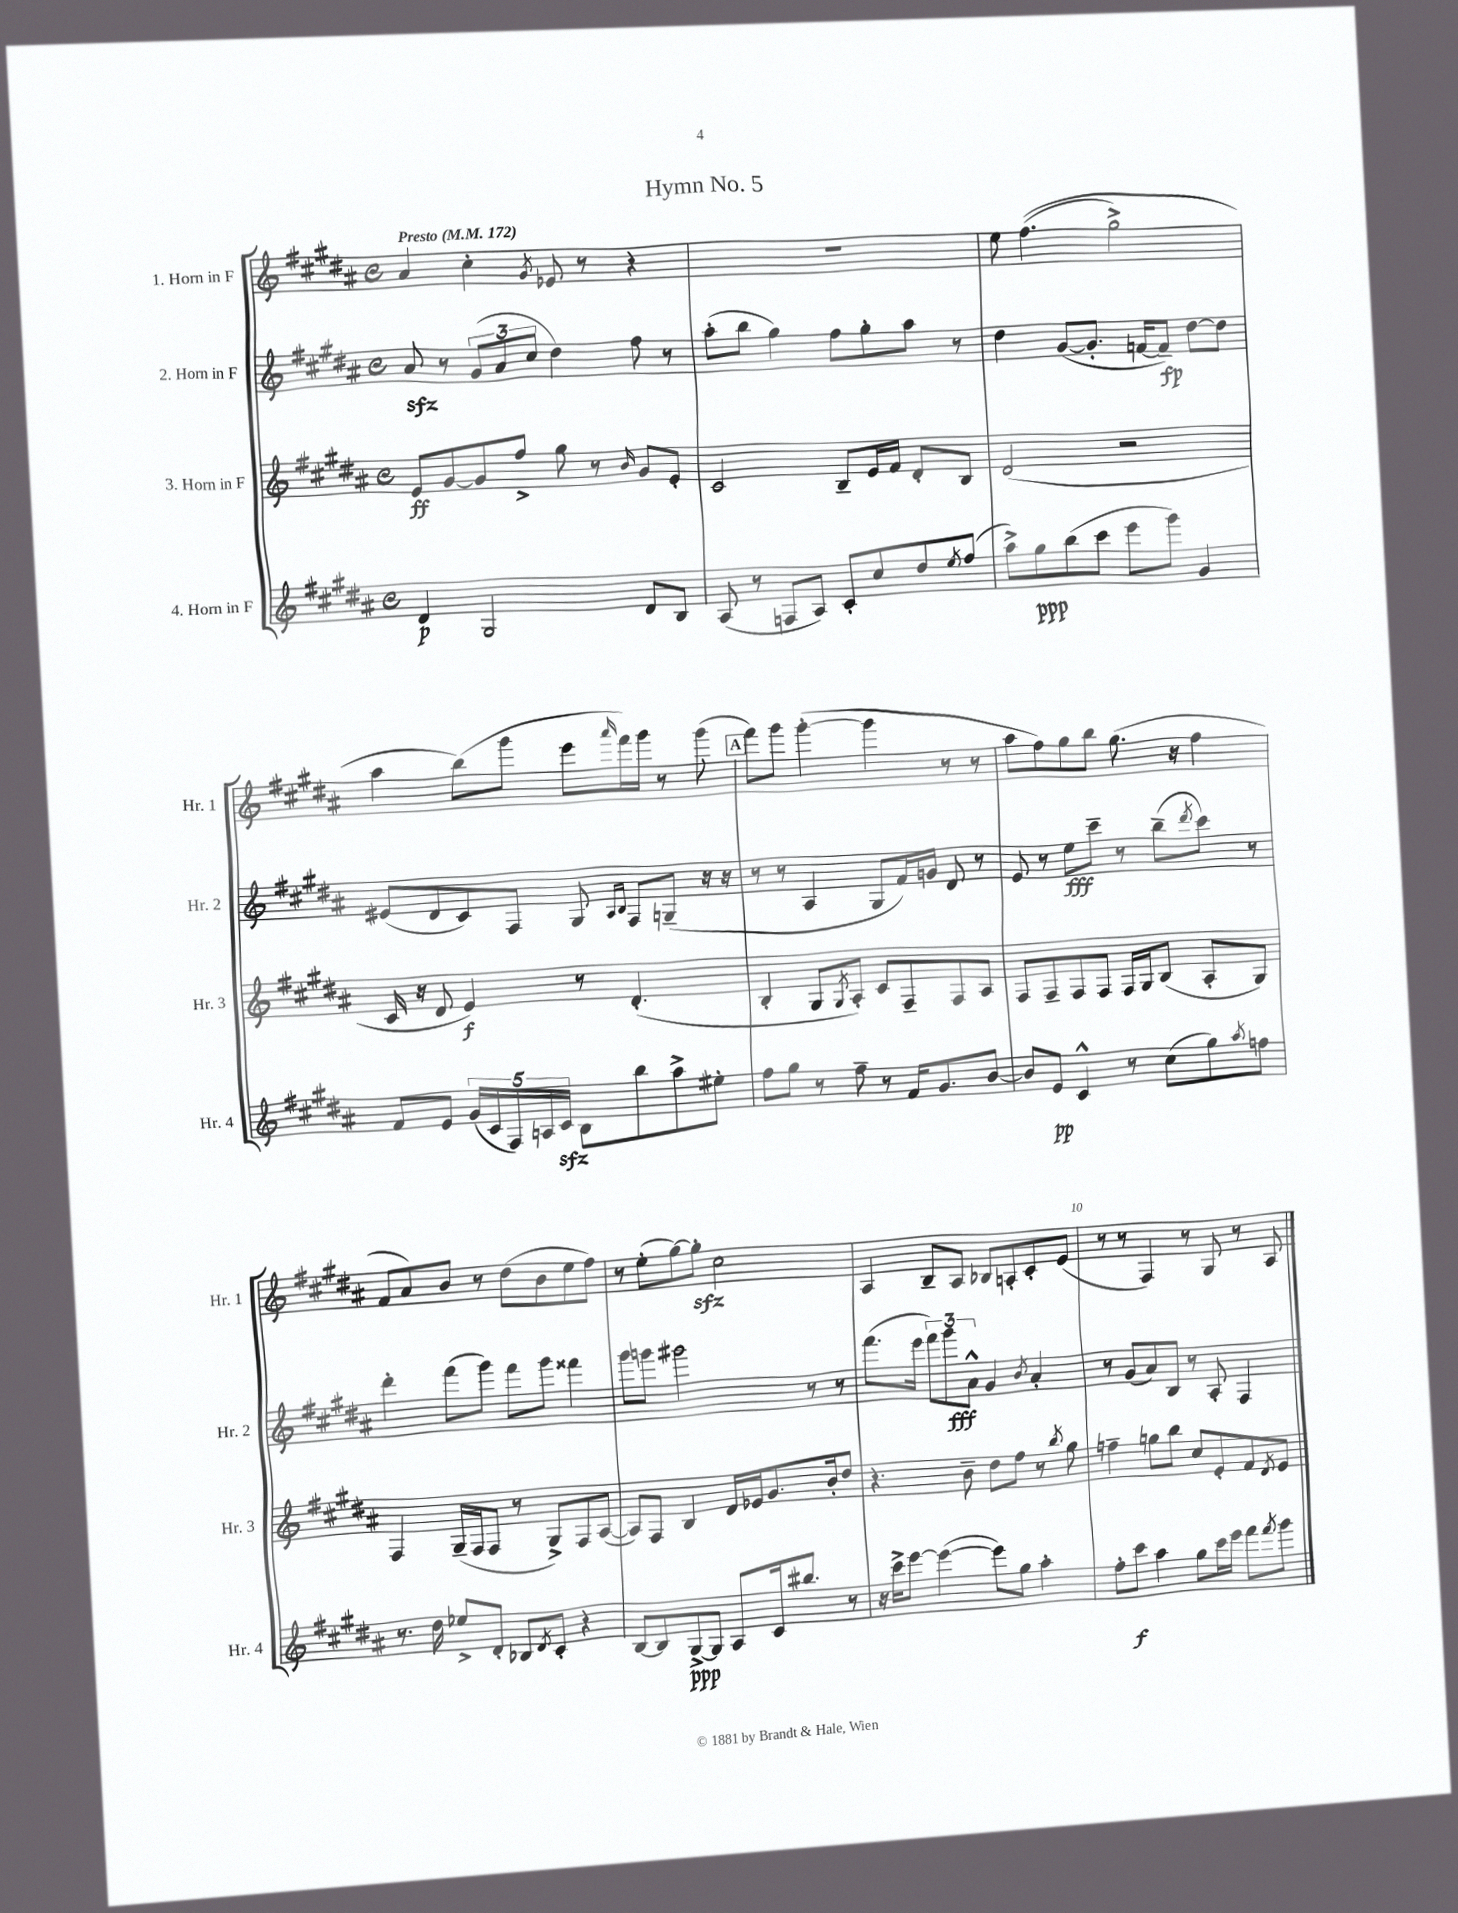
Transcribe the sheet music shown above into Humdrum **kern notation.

**kern	**dynam	**kern	**dynam	**kern	**dynam	**kern
*part4	*part4	*part3	*part3	*part2	*part2	*part1
*staff4	*staff4	*staff3	*staff3	*staff2	*staff2	*staff1
*I"4. Horn in F	*	*I"3. Horn in F	*	*I"2. Horn in F	*	*I"1. Horn in F
*I'Hr. 4	*	*I'Hr. 3	*	*I'Hr. 2	*	*I'Hr. 1
*clefG2	*	*clefG2	*	*clefG2	*	*clefG2
*k[f#c#g#d#a#]	*	*k[f#c#g#d#a#]	*	*k[f#c#g#d#a#]	*	*k[f#c#g#d#a#]
*M4/4	*	*M4/4	*	*M4/4	*	*M4/4
*met(c)	*	*met(c)	*	*met(c)	*	*met(c)
*MM172	*	*MM172	*	*MM172	*	*MM172
=1	=1	=1	=1	=1	=1	=1
!	!	!	!	!	!	!LO:TX:a:B:t=Presto
4d#/	p	8e/L	ff	8a#zz/	.	4a#/
.	.	[8g#/	.	8r	.	.
2G#/	.	8g#/]	.	(12g#/L	.	4cc#'\
.	.	.	.	12a#/	.	.
.	.	8ff#^/J	.	.	.	.
.	.	.	.	12cc#/J	.	.
.	.	.	.	.	.	8qg#/
.	.	8gg#\	.	4dd#\)	.	8e-X/
.	.	8r	.	.	.	8r
.	.	16qqb/	.	.	.	.
8d#/L	.	8g#/L	.	8ff#\	.	4r
8B/J	.	8e'/J	.	8r	.	.
=2	=2	=2	=2	=2	=2	=2
(8A#/	.	2c#/	.	(8aa#'\L	.	1r
8r	.	.	.	8bb\J	.	.
8Fn/L	.	.	.	4gg#\)	.	.
8A#/J)	.	.	.	.	.	.
8c#'/L	.	8B~/L	.	8ff#\L	.	.
8cc#/	.	16e/L	.	8gg#'\	.	.
.	.	16f#/JJ	.	.	.	.
8dd#/	.	8d#'/L	.	8aa#\J	.	.
8qee/	.	.	.	.	.	.
(8ff#/J	.	8B/J	.	8r	.	.
=3	=3	=3	=3	=3	=3	=3
8aa#^\L)	.	(2d#/	.	4dd#\	.	8ee\
8gg#\	ppp	.	.	.	.	((4.ff#\
(8bb\	.	.	.	([8g#/L	.	.
8ccc#\J	.	.	.	8.g#'/J]	.	.
8eee\L	.	2r	.	.	.	2gg#^\)
.	.	.	.	[16fn/KL	.	.
8ggg#\J)	.	.	.	8f~/J])	fp	.
4g#/	.	.	.	[8dd#\L	.	.
.	.	.	.	8dd#\J]	.	.
!!LO:LB:g=z
=4	=4	=4	=4	=4	=4	=4
8f#/L	.	16c#/	.	(8e#X/L	.	4aa#\
.	.	16r	.	.	.	.
8e/J	.	8d#/	.	8d#/	.	.
(20g#/LL	.	4e/)	f	8c#/)	.	(8bb\L)
20c#/	.	.	.	.	.	.
20F#/)	.	.	.	.	.	.
.	.	.	.	8F#/J	.	8ggg#\J
20An/	.	.	.	.	.	.
20c#zz/JJ	.	.	.	.	.	.
8B\L	.	8r	.	8G#/	.	8eee\L
.	.	.	.	16qqA#/LL	.	.
.	.	.	.	16qqB/JJ	.	16qqaaa#/
8bb\	.	(4.d#'/	.	8F#/L	.	16fff#\L)
.	.	.	.	.	.	16ggg#\JJ
8aa#^\	.	.	.	(8Gn~/J	.	8r
8ee#X'\J	.	.	.	16r	.	(8ggg#\
.	.	.	.	16r	.	.
!!LO:REH:place=s1:t=A
=5	=5	=5	=5	=5	=5	=5
8ff#\L	.	4B'/	.	8r	.	8fff#\L)
8gg#\J	.	.	.	8r	.	8ggg#\J
8r	.	8G#/L	.	4A#/	.	([4ggg#'\
.	.	8qG#/	.	.	.	.
8ff#~\	.	8A#'/J)	.	.	.	.
8r	.	8c#/L	.	8G#/L	.	4ggg#\]
16f#/KL	.	8F#~/	.	16f#/L)	.	.
8.g#/	.	.	.	16gn/JJ	.	.
.	.	8F#/	.	8d#/	.	8r
[8b/J	.	8A#/J	.	8r	.	8r
=6	=6	=6	=6	=6	=6	=6
8b/L]	.	8F#/L	.	8e/	.	8aa#\L
8e/J	pp	8F#~/	.	8r	.	8ff#\)
4c#^^/	.	8F#/	.	8ee\L	fff	8gg#\
.	.	8F#/J	.	8ccc#~\J	.	8bb\J
8r	.	16F#/LL	.	8r	.	(8.gg#\
.	.	16G#/J	.	.	.	.
(8cc#\L	.	(8B/J	.	(8bb~\L	.	.
.	.	.	.	.	.	16r
.	.	.	.	8qddd#/	.	.
8gg#\)	.	8A#'/L	.	8ccc#\J)	.	4ff#\
8qaa#/	.	.	.	.	.	.
8ffn\J	.	8G#/J)	.	8r	.	.
!!LO:LB:g=z
=7	=7	=7	=7	=7	=7	=7
8.r	.	4F#/	.	4ddd#'\	.	8f#/L
.	.	.	.	.	.	8a#/)
16dd#\	.	.	.	.	.	.
8ee-X^/L	.	(16G#~/LL	.	(8fff#\L	.	8b/J
.	.	16F#/J	.	.	.	.
8d#'/J	.	8F#/J	.	8ggg#\J)	.	8r
8B-X/L	.	8r	.	8fff#\L	.	(8dd#\L
8qd#/	.	.	.	.	.	.
8c#'/J	.	8G#^/L)	.	8ggg#\J	.	8b\
4r	.	8F#/	.	4fff##X\	.	8ee\
.	.	([8A#/J	.	.	.	8ff#\J)
=8	=8	=8	=8	=8	=8	=8
[8B/L	.	8A#/L])	.	8ggg#\L	.	8r
8B/]	.	8F#/J	.	8gggn\J	.	(8ee'\L
[8G#^/	ppp	4B/	.	2ggg#X\	.	[8gg#\)
8G#/J]	.	.	.	.	.	8gg#zz'\J]
8A#/L	.	16d#/LL	.	.	.	2cc#\
.	.	16e-X/J	.	.	.	.
16c#/k	.	8.g#/	.	.	.	.
8.bb#X/J	.	.	.	.	.	.
.	.	.	.	8r	.	.
.	.	16b'/k	.	.	.	.
8r	.	8dd#/J	.	8r	.	.
=9	=9	=9	=9	=9	=9	=9
16r	.	4.r	.	(8.fff#\L	.	4A#/
16ccc#^\KL	.	.	.	.	.	.
[8eee\J	.	.	.	.	.	.
.	.	.	.	16eee\Jk	.	.
(4eee\_	.	.	.	12fff#\L)	.	8B~/L
.	.	.	.	12ggg#\	fff	.
.	.	8b~\	.	.	.	8A#/J
.	.	.	.	12a#^^\J	.	.
8eee\L])	.	8dd#\L	.	4g#/	.	8B-X/L
8gg#\J	.	8ff#\J	.	.	.	8An'/
.	.	.	.	8qb/	.	.
4aa#'\	.	8r	.	4a#'/	.	8c#'/
.	.	8qbb/	.	.	.	.
.	.	8gg#\	.	.	.	(8e/J
=10	=10	=10	=10	=10	=10	=10
8ff#'\L	.	4ffn~\	.	8r	.	8r
8ccc#\J	f	.	.	(8g#/L	.	8r
4aa#\	.	8ggn\L	.	8a#/)	.	4F#/)
.	.	8bb\J	.	8B/J	.	.
8gg#\L	.	8cc#/L	.	8r	.	8r
16ccc#\L	.	8e'/	.	8A#'/	.	8G#/
16eee\JJ	.	.	.	.	.	.
8fff#\L	.	8f#/	.	4F#/	.	8r
8qfff#/	.	8qd#/	.	.	.	.
8ggg#\J	.	8e/J	.	.	.	8A#/
==	==	==	==	==	==	==
*-	*-	*-	*-	*-	*-	*-
